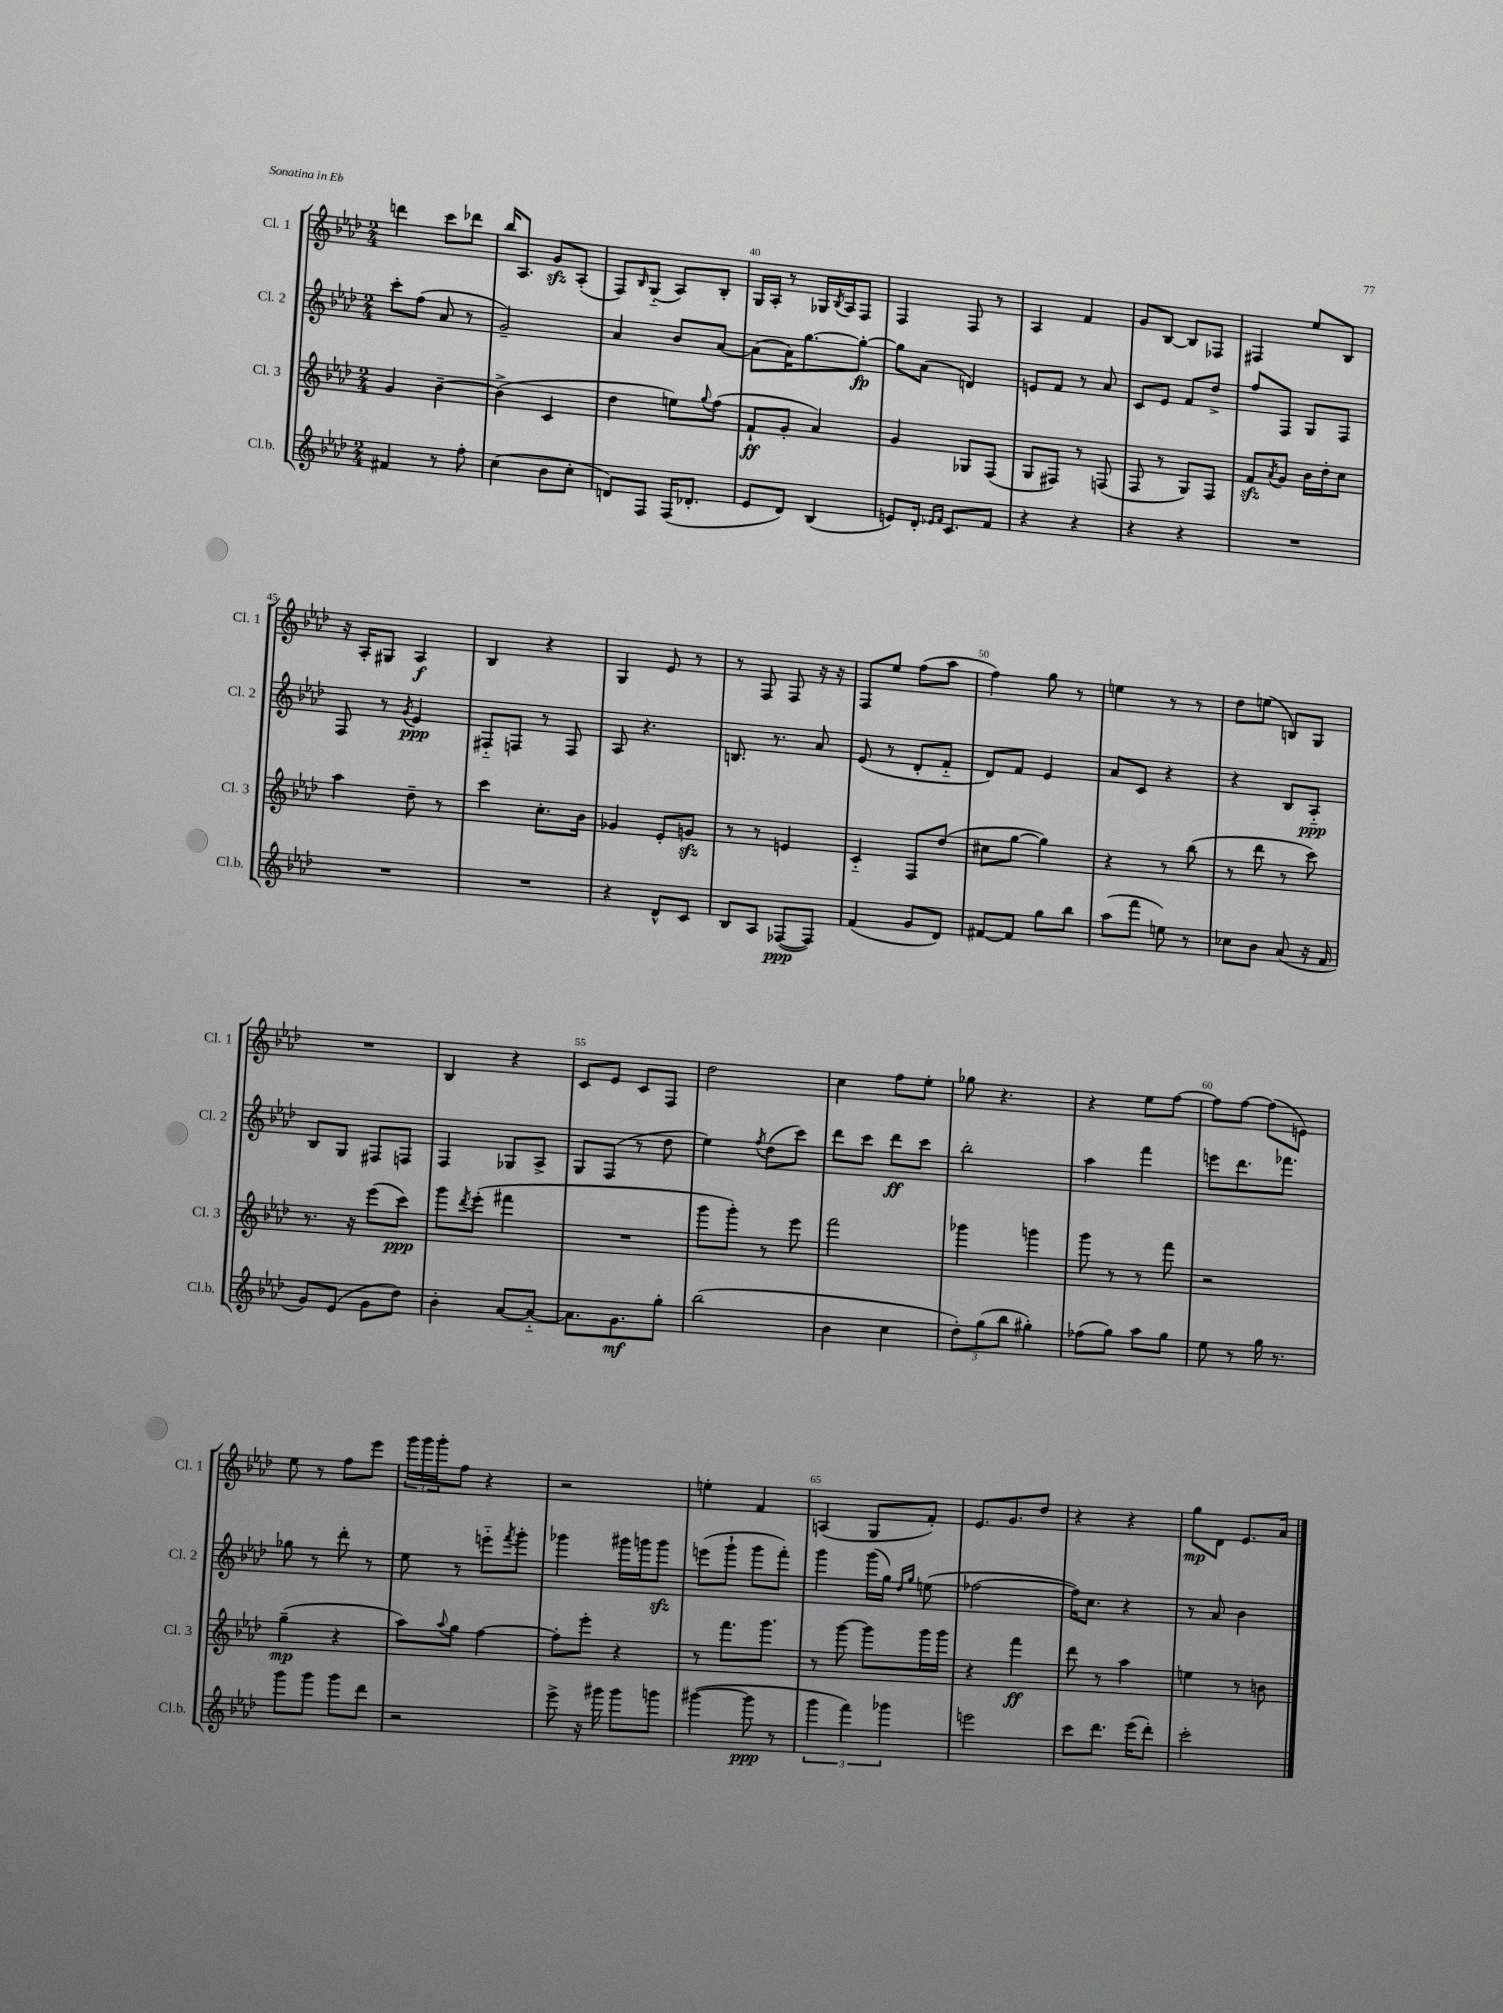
<<
\new StaffGroup <<
\new Staff = "s0" \with { instrumentName = "Cl. 1" shortInstrumentName = "Cl. 1" } {
    \clef treble \key aes \major \numericTimeSignature \time 2/4
    d'''4 c'''8 des'''8 |
    bes''16 aes8. g'8\sfz aes8-.( |
    f8) \grace { bes16 } g8-_( aes8) bes8-. |
    g16 aes16-. r8 ges16 \acciaccatura { bes8 } aes16 f8 |
    f4 f8 r8 |
    aes4 f'4 |
    g'8 bes8~ bes8 fes8 |
    fis4 ees''8 bes8 |
    r16 aes16-. gis8 aes4\f |
    bes4 r4 |
    g4 ees'8 r8 |
    r8 f8 f8 r16 r16 |
    f8 ees''8 f''8( aes''8 |
    f''4) g''8 r8 |
    e''4 r8 r8 |
    des''8 e''8( b8) g8 |
    R2 |
    bes4 r4 |
    c'8 ees'8 c'8 f8 |
    des''2 |
    c''4 f''8 ees''8-. |
    ges''8 r4. |
    r4 ees''8 f''8~ |
    f''8 f''8~ f''8( e'8) |
    ees''8 r8 f''8 ees'''8 |
    \tuplet 3/2 { g'''16 g'''16 g'''16-. } f''8 r4 |
    r2 |
    e''4-. f'4 |
    a4( g8 f'8-.) |
    ees'8. g'8. des''8 |
    r4 r4 |
    g''8\mp des'8 ees'8. aes'16 \bar "|." |
}
\new Staff = "s1" \with { instrumentName = "Cl. 2" shortInstrumentName = "Cl. 2" } {
    \clef treble \key aes \major \numericTimeSignature \time 2/4
    c'''8-. f''8( aes'8 r8 |
    g'2--) |
    aes'4 bes'8 aes'8~ |
    aes'8( aes'16) g''8.~ g''8~-.\fp |
    g''8 aes'8( d'4) |
    e'8 f'8 r8 aes'8 |
    c'8 ees'8 f'8 des''8-> |
    f''8 f8 g8 f8 |
    f8 r8 \acciaccatura { g'8 } ees'4\ppp |
    fis8-_ f8 r8 f8 |
    aes8 r4. |
    b8. r8. aes'8 |
    ees'8( r8 des'8-. f'8-_ |
    des'8) f'8 ees'4 |
    aes'8 c'8 r4 |
    r4 bes8 aes8-_\ppp |
    bes8 g8 fis8 f8 |
    f4 ges8 aes8-> |
    g8 f8( r8 des''8 |
    ees''4) \acciaccatura { f''8 } des''8( c'''8) |
    des'''8 c'''8 des'''8\ff c'''8 |
    bes''2-. |
    aes''4 f'''4 |
    e'''8 des'''8. fes'''8. |
    ges''8 r8 des'''8-. r8 |
    ees''8 r8 e'''8-_ \acciaccatura { f'''8 } g'''8-. |
    ges'''4 gis'''16 g'''16 g'''8\sfz |
    e'''8( g'''8-! g'''8 f'''8-.) |
    g'''4 g'''16( g''16) \grace { des''16 g''16 } e''8( |
    fes''2~ |
    fes''16) c''8. r4 |
    r8 aes'8 bes'4 \bar "|." |
}
\new Staff = "s2" \with { instrumentName = "Cl. 3" shortInstrumentName = "Cl. 3" } {
    \clef treble \key aes \major \numericTimeSignature \time 2/4
    g'4 bes'4~-- |
    bes'4->( c'4 |
    des''4 e''8) \appoggiatura { g''8 } f''8( |
    f'8-!\ff g'8-. aes'4) |
    g'4 ges8 f8( |
    g8 fis8) r8 f8( |
    f8 r8 g8) f8 |
    f'8\sfz \acciaccatura { aes'8 } g'8 bes'16 des''16-. c''8 |
    aes''4 des''8-- r8 |
    c'''4 c''8.-. bes'16 |
    ges'4 ees'8-. g'8\sfz |
    r8 r8 e'4 |
    c'4-_ f8 des''8( |
    cis''8 g''8~ g''4) |
    r4 r8 bes''8( |
    r8 des'''8 r8 c'''8) |
    r8. r16 ees'''8( c'''8\ppp) |
    g'''8 \acciaccatura { des'''8 } ees'''8-.( fis'''4 |
    R2 |
    g'''8 g'''8-.) r8 ees'''8 |
    f'''2 |
    ges'''4 g'''4 |
    g'''8 r8 r8 f'''8 |
    r2 |
    g''4--\mp( r4 |
    aes''8) \appoggiatura { aes''8 } g''8 f''4~ |
    f''8-. ees'''8-. r4 |
    r8 f'''8. g'''8. |
    r8 g'''8~ g'''8 g'''16 g'''16 |
    r4 f'''4\ff |
    des'''8 r8 aes''4 |
    e''4 r8 b'8 \bar "|." |
}
\new Staff = "s3" \with { instrumentName = "Cl.b." shortInstrumentName = "Cl.b." } {
    \clef treble \key aes \major \numericTimeSignature \time 2/4
    fis'4 r8 f''8-. |
    c''4( bes'8 c''8-. |
    d'8) f8 f16( des'8.-. |
    ees'8 des'8) bes4( |
    e'8) des'16-. \grace { ees'16 f'16 } c'8. f'8 |
    r4 r4 |
    r4 r4 |
    R2 |
    R2 |
    R2 |
    r4 des'8-^ c'8 |
    bes8 aes8 fes8~\ppp( fes8) |
    f'4( g'8 des'8) |
    fis'8~ fis'8 g''8 bes''8 |
    aes''8( f'''8 e''8) r8 |
    ces''8 bes'8 aes'8( r16 f'16 |
    g'8) ees'8( g'8 des''8) |
    bes'4-. aes'8~ aes'8~-_ |
    aes'8. g'8.\mf g''8-. |
    bes''2( |
    bes'4 c''4 |
    \tuplet 3/2 { des''8-.) g''8( bes''8 } gis''4-.) |
    fes''8( g''8) aes''8 g''8 |
    ees''8 r8 g''16 r8. |
    g'''8 g'''8 g'''8 des'''8 |
    r2 |
    ees'''8-> r16 gis'''16 gis'''8 g'''8 |
    gis'''4~( gis'''8\ppp r8 |
    \tuplet 3/2 { g'''4 f'''4) ges'''4 } |
    e'''2 |
    c'''8 des'''8. ees'''16( des'''8-.) |
    c'''2-. \bar "|." |
}
>>
>>
\layout { \context { \Score currentBarNumber = #37 \override BarNumber.break-visibility = ##(#f #t #t) barNumberVisibility = #(every-nth-bar-number-visible 5) } }
